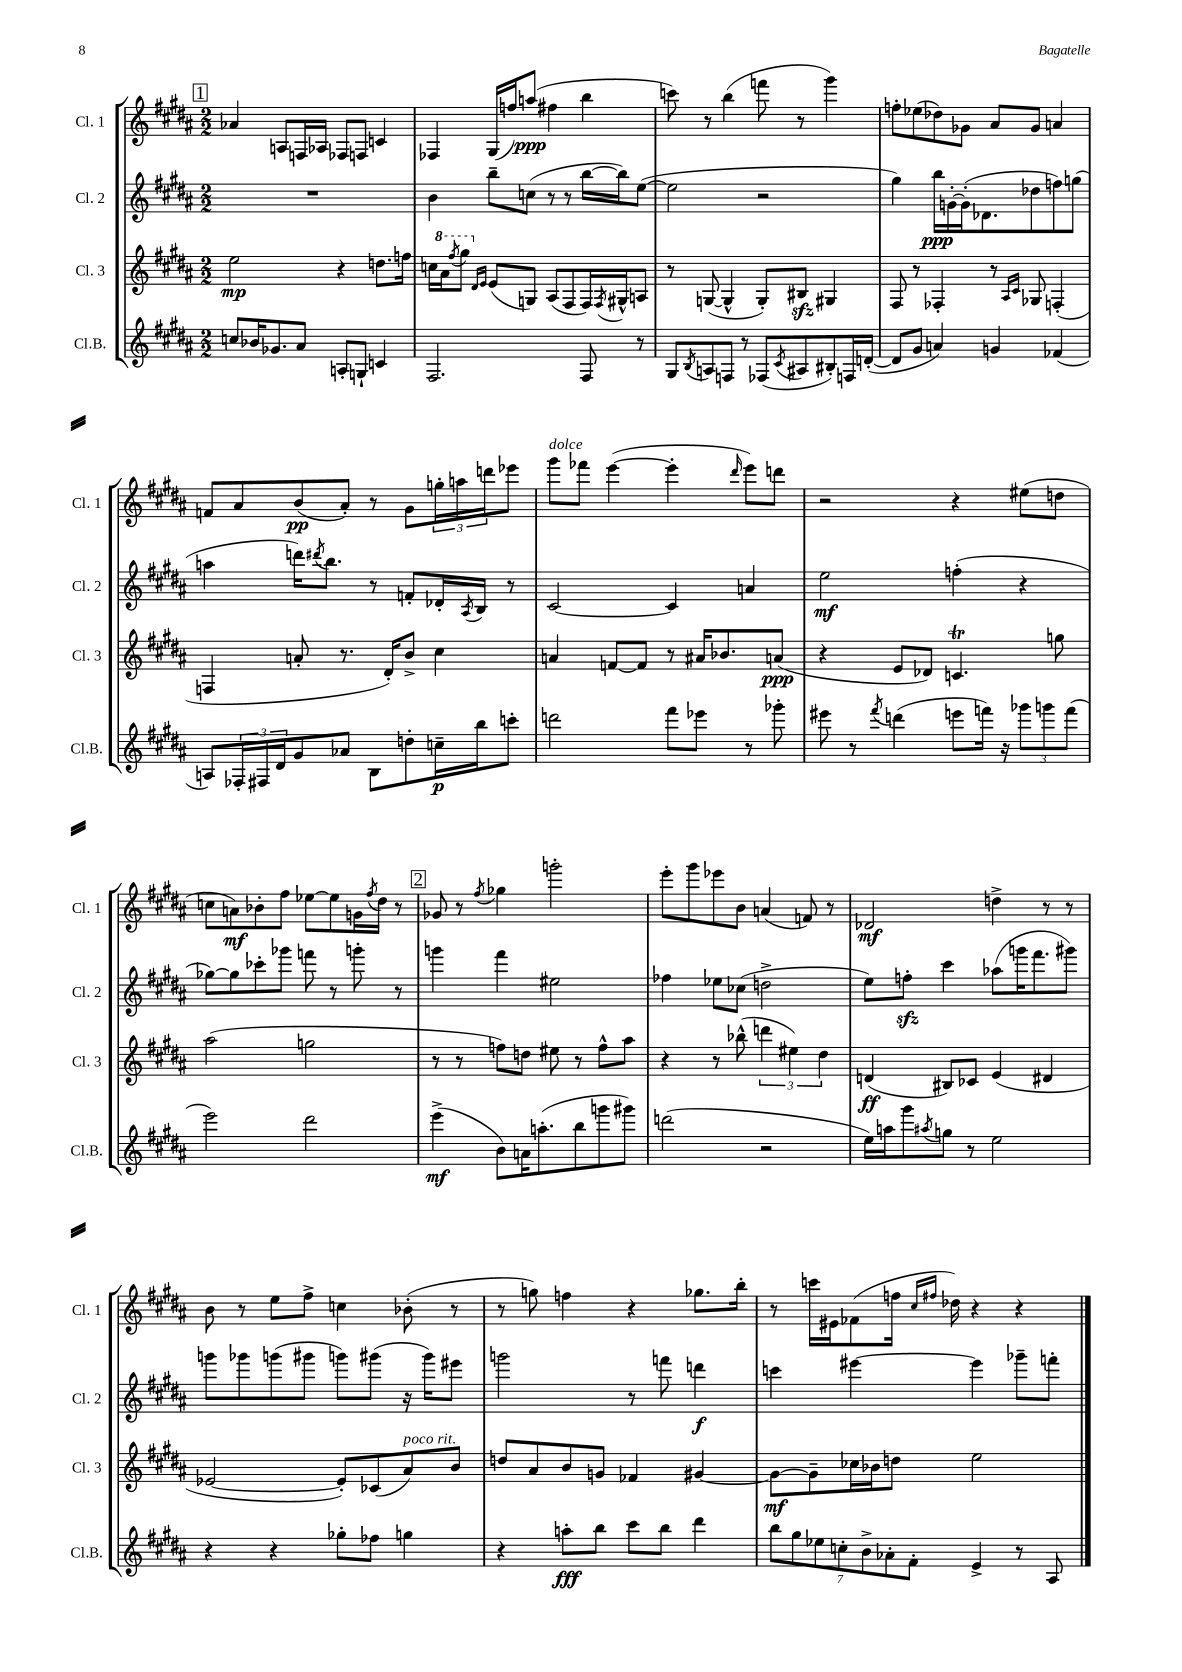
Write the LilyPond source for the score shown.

<<
\new StaffGroup <<
\new Staff = "s0" \with { instrumentName = "Cl. 1" shortInstrumentName = "Cl. 1" } {
    \clef treble \key b \major \numericTimeSignature \time 2/2
    \mark \markup { \box "1" } aes'4 a8 f16 aes16 fes8 f8 c'4 |
    fes4 gis16( f''16) a''8\ppp( fis''4 b''4 |
    c'''8) r8 b''4( f'''8 r8 gis'''4) |
    f''8-. ees''8( des''8) ges'8 ais'8 ges'8 a'4 |
    f'8 ais'8 b'8\pp( ais'8-.) r8 gis'8 \tuplet 3/2 { g''16-. a''16 d'''16 } ees'''8 |
    gis'''8^\markup { \italic "dolce" } fes'''8 e'''4~( e'''4-. \grace { dis'''16 } e'''8) d'''8 |
    r2 r4 eis''8( d''8 |
    c''8 a'8\mf) bes'8-. fis''8 ees''8~ ees''8 g'16 \acciaccatura { fis''8 } dis''16 r8 |
    \mark \markup { \box "2" } ges'8 r8 \acciaccatura { fis''8 } ges''4 g'''2-. |
    e'''8-. gis'''8 ees'''8 b'8 a'4( f'8) r8 |
    des'2\mf d''4-> r8 r8 |
    b'8 r8 e''8 fis''8-> c''4 bes'8-.( r8 |
    r8 g''8) f''4 r4 ges''8. b''16-. |
    r8 c'''16 eis'16 fes'8( f''16 \grace { cis''16 fis''16 } des''16) r4 r4 \bar "|." |
}
\new Staff = "s1" \with { instrumentName = "Cl. 2" shortInstrumentName = "Cl. 2" } {
    \clef treble \key b \major \numericTimeSignature \time 2/2
    \mark \markup { \box "1" } R1 |
    b'4 b''8-- c''8( r8 r8 b''16~ b''16) e''8~( |
    e''2 r2 |
    gis''4) b''16\ppp g'16~-. g'16-.( des'8. des''8 f''8) g''8( |
    a''4 d'''16) \acciaccatura { dis'''8 } b''8. r8 f'8-. des'16-. \acciaccatura { ais8 } b16 r8 |
    cis'2~ cis'4 a'4 |
    e''2\mf f''4-.( r4 |
    ges''8~) ges''8 ces'''8-. ges'''8 f'''8 r8 g'''8-. r8 |
    \mark \markup { \box "2" } g'''4 fis'''4 eis''2 |
    fes''4 ees''8 ces''8( d''2-> |
    e''8) f''8-.\sfz cis'''4 aes''8( g'''16 fis'''8. gis'''8) |
    g'''8 ges'''8 g'''8( gis'''8 g'''8) gis'''8( r16 gis'''16) eis'''8 |
    g'''2 r8 f'''8 d'''4\f |
    c'''4 eis'''4~ eis'''4 ges'''8-- f'''8-. \bar "|." |
}
\new Staff = "s2" \with { instrumentName = "Cl. 3" shortInstrumentName = "Cl. 3" } {
    \clef treble \key b \major \numericTimeSignature \time 2/2
    \mark \markup { \box "1" } e''2\mp r4 d''8. f''16 |
    c''16 \ottava #1 ais''16 \acciaccatura { fis'''8 } gis'''8 \ottava #0 \grace { dis'16 e'16 } e'8( g8) ais8( fis8 fis16) \acciaccatura { fis8 } gis16-^ a8 |
    r8 g8~( g4-^ g8-.) bis8\sfz gis4 |
    fis8 r8 fes4-. r8 \grace { ais16 cis'16 } ges8 f4-.( |
    f4 a'8-. r8. dis'16-.) b'8-> cis''4 |
    a'4 f'8~ f'8 r8 ais'16 bes'8. a'8\ppp( |
    r4 e'8 des'8) c'4.\trill g''8 |
    ais''2( g''2 |
    \mark \markup { \box "2" } r8 r8 f''8) d''8 eis''8 r8 f''8-^ ais''8 |
    r4 r8 bes''8-^( \tuplet 3/2 { d'''4 eis''4) dis''4 } |
    d'4\ff( bis8) ces'8 e'4( dis'4 |
    ees'2~ ees'8-.) ces'8( ais'8^\markup { \italic "poco rit." }) b'8 |
    d''8 ais'8 b'8 g'8 fes'4 gis'4~ |
    gis'8~\mf gis'8-- ces''16 bes'16 d''8 e''2 \bar "|." |
}
\new Staff = "s3" \with { instrumentName = "Cl.B." shortInstrumentName = "Cl.B." } {
    \clef treble \key b \major \numericTimeSignature \time 2/2
    \mark \markup { \box "1" } c''8 bes'16 ges'8. ais'8 a8-. g8-! c'4 |
    fis2. fis8 r8 |
    gis8 \acciaccatura { b8 } a8 f8 r8 fes8( \acciaccatura { cis'8 } ais8 bis8-.) f16 d'16~-.( |
    d'8 gis'8 a'4) g'4 fes'4( |
    a8) \tuplet 3/2 { fes16-. fis16 dis'16 } gis'8 aes'8 b8 d''8-. c''16--\p b''16 c'''8-. |
    d'''2 fis'''8 ees'''8 r8 ges'''8-. |
    eis'''8 r8 \acciaccatura { fis'''8 } d'''4( e'''8 f'''16) r16 \tuplet 3/2 { ges'''8 g'''8 f'''8( } |
    e'''2) dis'''2 |
    \mark \markup { \box "2" } e'''4->\mf( b'8) a'16 a''8.-.( b''8 g'''8 gis'''8) |
    d'''2( r2 |
    e''16) a''16 gis'''8 \acciaccatura { ais''8 } g''8 r8 e''2 |
    r4 r4 ges''8-. fes''8 g''4 |
    r4 a''8-.\fff b''8 cis'''8 b''8 dis'''4 |
    \tuplet 7/4 { b''8 gis''8 ees''8 c''8-. b'8-> aes'8-. fis'8-. } e'4-> r8 ais8 \bar "|." |
}
>>
>>
\layout { \context { \Score \remove "Bar_number_engraver" } }
